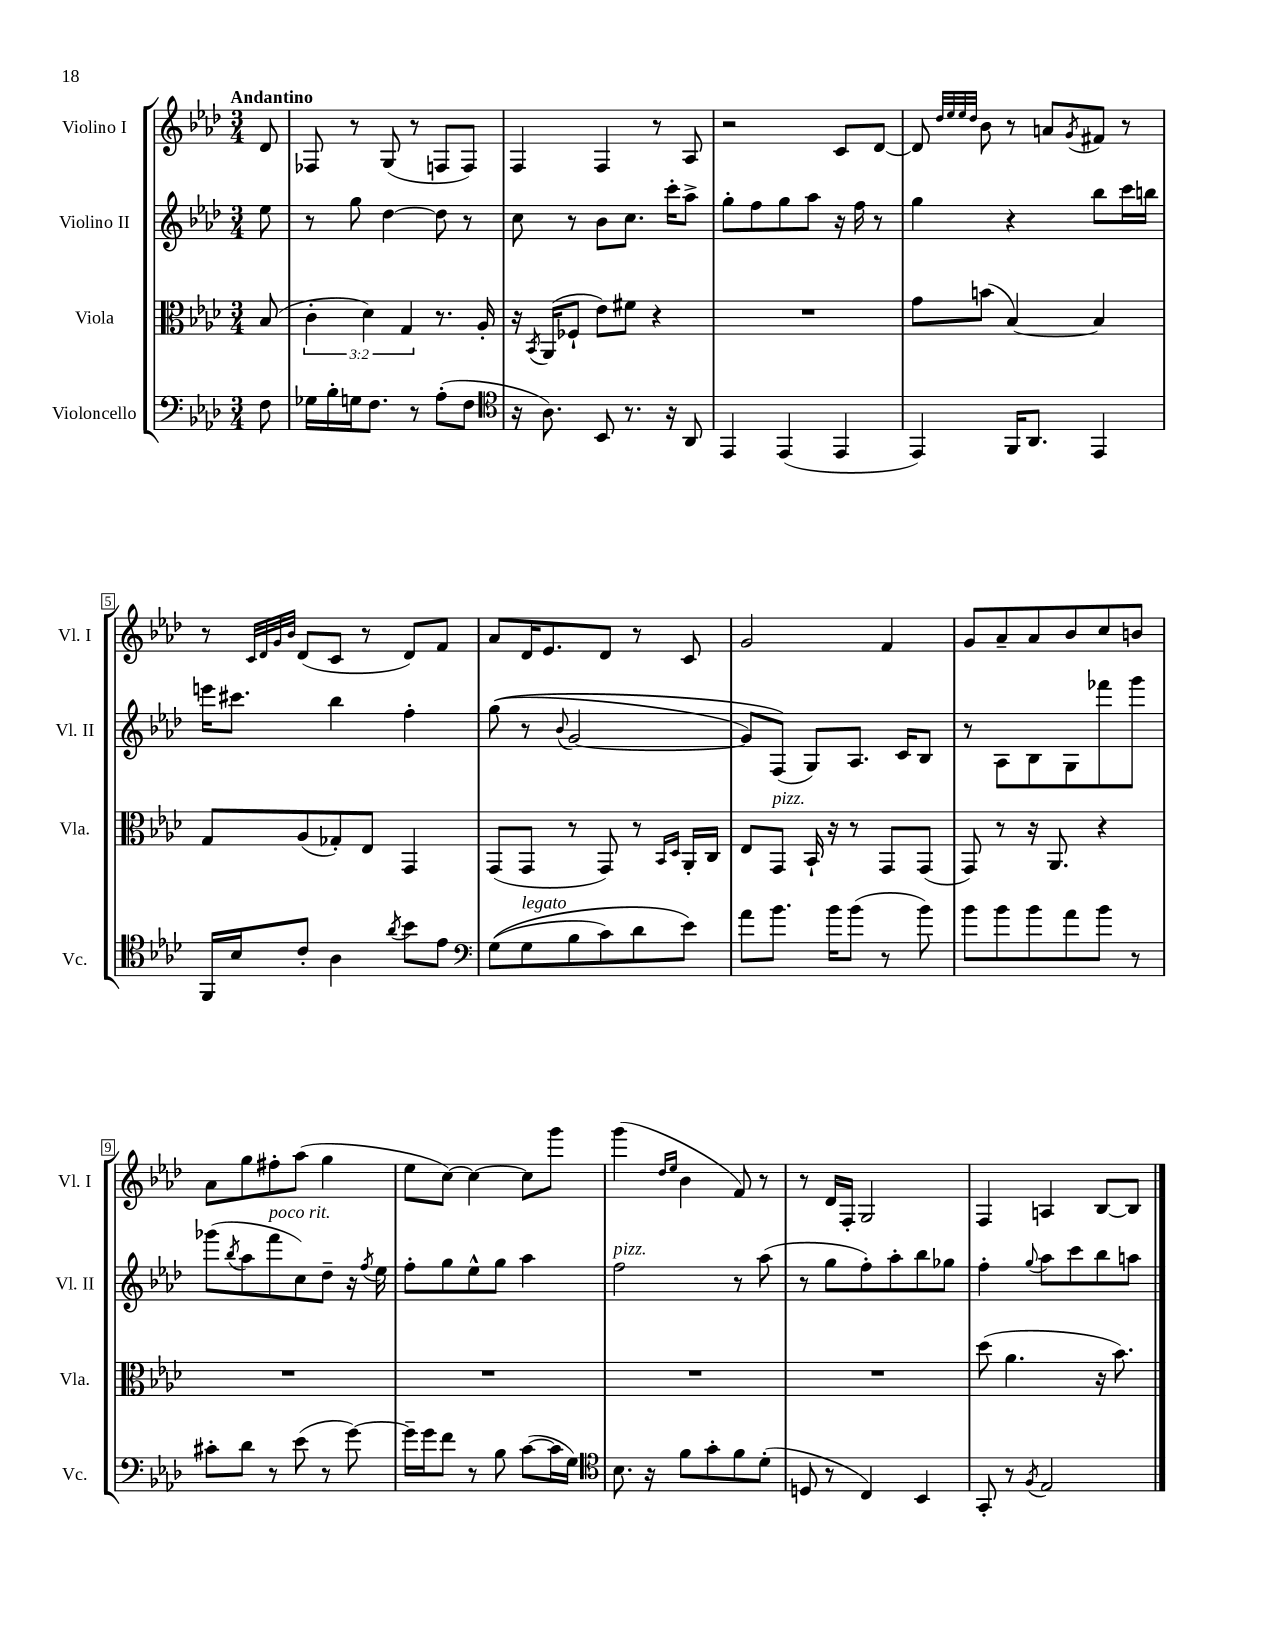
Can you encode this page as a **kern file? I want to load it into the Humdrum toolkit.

**kern	**kern	**kern	**kern
*staff4	*staff3	*staff2	*staff1
*clefF4	*clefC3	*clefG2	*clefG2
*k[b-e-a-d-]	*k[b-e-a-d-]	*k[b-e-a-d-]	*k[b-e-a-d-]
*M3/4	*M3/4	*M3/4	*M3/4
8F	(8B-	8ee-	8d-
=	=	=	=
16G-	6c'	8r	8F-
16B-'	.	.	.
16G	.	8gg	8r
.	6d-)	.	.
8.F	.	.	.
.	.	[4dd-	(8G
.	6G	.	.
8r	.	.	8r
(8A-'	8.r	8dd-]	8F
8F	.	8r	8F)
.	16A-'	.	.
=	=	=	=
*clefC4	*	*	*
16r	16r	8cc	4F
.	8qBB-	.	.
8.A-)	(16AA-	.	.
.	8F-`	8r	.
8BB-	8e-)	8b-	4F
8.r	8f#	8.cc	.
.	4r	.	8r
16r	.	16ccc'	.
8AA-	.	8aa-^	8A-
=	=	=	=
4EE-	2.r	8gg'	2r
.	.	8ff	.
(4EE-	.	8gg	.
.	.	8aa-	.
4EE-	.	16r	8c
.	.	16ff	.
.	.	8r	[8d-
=	=	=	=
4EE-)	8g	4gg	8d-]
.	.	.	32qqdd-
.	.	.	32qqee-
.	.	.	32qqee-
.	.	.	32qqdd-
.	(8b	.	8b-
16FF	[4B-)	4r	8r
8.AA-	.	.	.
.	.	.	8a
.	.	.	8qg
4EE-	4B-]	8bb-	8f#
.	.	16ccc	8r
.	.	16bb	.
=	=	=	=
16FF	8G	16eee	8r
16B-	.	8.ccc#	.
.	.	.	32qqc
.	.	.	32qqd-
.	.	.	32qqg
.	.	.	32qqb-
8c'	(8A-	.	(8d-
4A-	8G-')	4bb-	8c
.	8E-	.	8r
8qa-	.	.	.
8b-	4GG	4ff'	8d-)
8e-	.	.	8f
=	=	=	=
*clefF4	*	*	*
&((8G	(8GG	&((8gg	8a-
8G	8GG	8r	16d-
.	.	.	8.e-
.	.	8qqb-	.
8B-	8r	[2g	.
8c)	8GG)	.	8d-
8d-	8r	.	8r
.	16qqBB-	.	.
.	16qqD-	.	.
8e-&)	16AA-'	.	8c
.	16C	.	.
=	=	=	=
8a-	8E-	8g])	2g
8.b-	8GG	(8F&)	.
.	16BB-`	8G)	.
16b-	16r	.	.
(8b-	8r	8.A-	.
8r	8GG	.	4f
.	.	16c	.
8b-)	(8GG	8B-	.
=	=	=	=
8b-	8GG)	8r	8g
8b-	8r	8A-	8a-~
8b-	16r	8B-	8a-
.	8.AA-	.	.
8a-	.	8G	8b-
8b-	4r	8fff-	8cc
8r	.	8ggg	8b
=	=	=	=
8c#'	2.r	(8ggg-	8a-
.	.	8qbb-	.
8d-	.	8aa-	8gg
8r	.	8fff	8ff#'
(8e-	.	8cc)	(8aa-
8r	.	8dd-~	4gg
[8g)	.	16r	.
.	.	8qff	.
.	.	16ee-	.
=	=	=	=
16g~]	2.r	8ff'	8ee-
16g	.	.	.
8f	.	8gg	[8cc)
8r	.	8ee-^^	4cc_
8B-	.	8gg	.
([8c	.	4aa-	8cc]
16c]	.	.	8ggg
16G)	.	.	.
=	=	=	=
*clefC4	*	*	*
8.B-	2.r	2ff	(4ggg
16r	.	.	.
.	.	.	16qqdd-
.	.	.	16qqee-
8f	.	.	4b-
8g'	.	.	.
8f	.	8r	8f)
(8d-'	.	(8aa-	8r
=	=	=	=
8D	2.r	8r	8r
8r	.	8gg	16d-
.	.	.	16F'
4C)	.	8ff')	2G
.	.	8aa-'	.
4BB-	.	8bb-	.
.	.	8gg-	.
=	=	=	=
8GG'	(8dd-	4ff'	4F
8r	4.a-	.	.
8qF	.	8qqgg	.
2E-	.	8aa-	4A
.	.	8ccc	.
.	16r	8bb-	[8B-
.	8.b-)	.	.
.	.	8aa	8B-]
==	==	==	==
*-	*-	*-	*-
